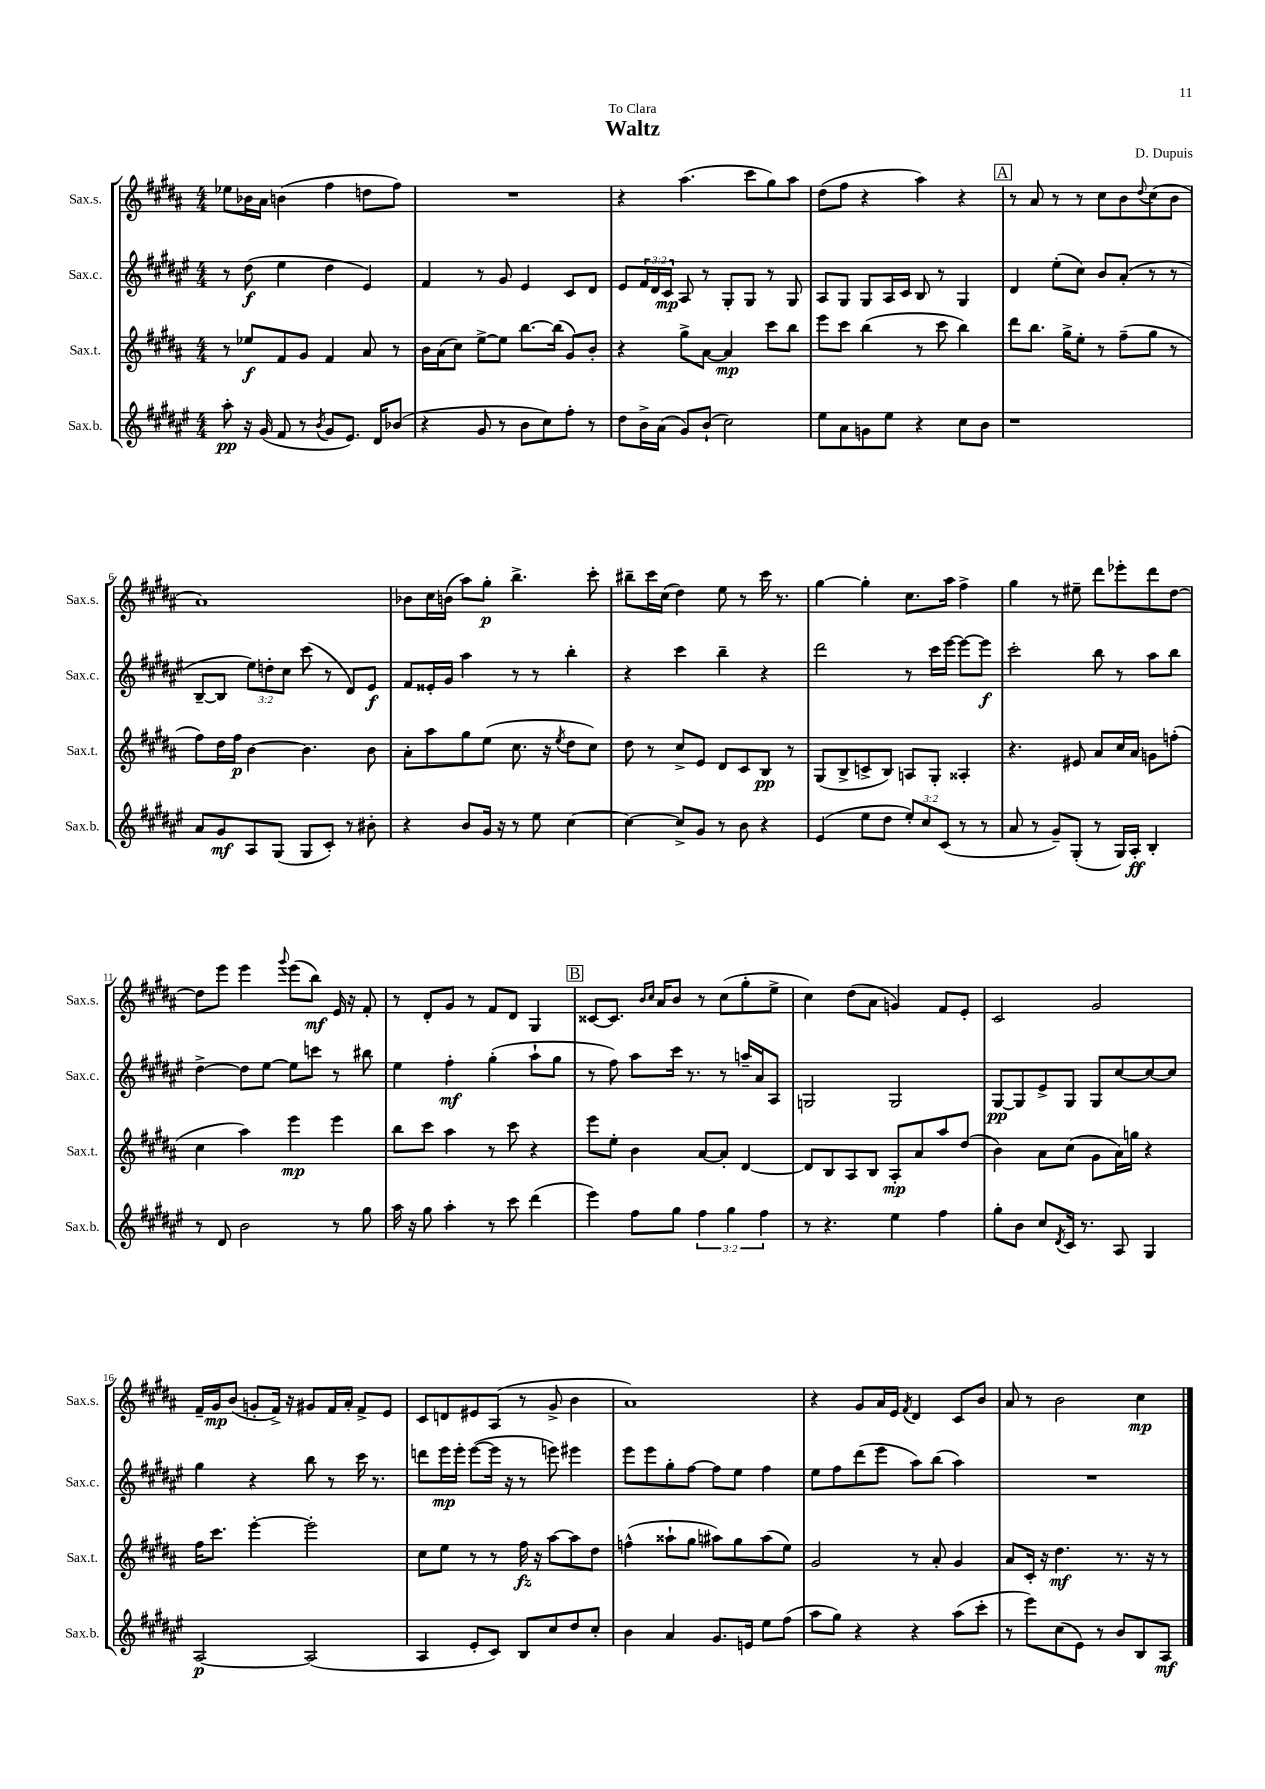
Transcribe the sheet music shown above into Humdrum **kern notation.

**kern	**kern	**kern	**kern
*staff4	*staff3	*staff2	*staff1
*clefG2	*clefG2	*clefG2	*clefG2
*k[f#c#g#d#a#e#]	*k[f#c#g#d#a#]	*k[f#c#g#d#a#e#]	*k[f#c#g#d#a#]
*M4/4	*M4/4	*M4/4	*M4/4
8aa#'\	8r	8r	8ee-\L
16r	8ee-/L	(8dd#\	16b-\L
(16g#/	.	.	16a#\JJ
8f#/	8f#/	4ee#\	(4b\
8r	8g#/J	.	.
8qb/	.	.	.
8g#/L	4f#/	4dd#\	4ff#\
8.e#/J)	.	.	.
.	8a#/	4e#/)	8dd\L
16d#/LK	.	.	.
(8b-/J	8r	.	8ff#\J)
=	=	=	=
4r	16b\LL	4f#/	1r
.	(16a#\J	.	.
.	8cc#\J)	.	.
8g#/	[8ee^\L	8r	.
8r	8ee\]J	8g#/	.
8b\L	[8.bb\L	4e#/	.
8cc#\)	.	.	.
.	(16bb\]Jk	.	.
8ff#'\J	8g#/L)	8c#/L	.
8r	8b'/J	8d#/J	.
=	=	=	=
8dd#\L	4r	8e#/L	4r
16b^\L	.	24f#/L	.
.	.	24d#/	.
(16a#\JJ	.	.	.
.	.	24c#/JJ	.
8g#/L)	8gg#^\L	8A#/	(4.aa#\
(8b`/J	[8a#\J	8r	.
2cc#\)	4a#/]	8G#'/L	.
.	.	8G#/J	8ccc#\L
.	8ccc#\L	8r	8gg#\)
.	8bb\J	8G#/	8aa#\J
=	=	=	=
8ee#\L	8eee\L	8A#/L	(8dd#\L
8a#\	8ccc#\J	8G#/J	8ff#\J
8g\	(4bb\	8G#/L	4r
8ee#\J	.	16A#/L	.
.	.	16c#/JJ	.
4r	8r	8B/	4aa#\)
.	8ccc#\	8r	.
8cc#\L	4bb\)	4G#/	4r
8b\J	.	.	.
=	=	=	=
1r	8ddd#\L	4d#/	8r
.	8.bb\J	.	8a#/
.	.	(8ee#'\L	8r
.	16gg#^\LK	.	.
.	8ee'\J	8cc#\J)	8r
.	8r	8b/L	8cc#\L
.	(8ff#~\L	(8a#'/J	8b\
.	.	.	8qqdd#/
.	8gg#\J	8r	(8cc#\
.	8r	8r	8b\J
=	=	=	=
8a#/L	8ff#\L)	[8B~/L	1a#)
8g#/	16dd#\L	8B/]J	.
.	16ff#\JJ	.	.
8A#/	[4b\	12ee#\L)	.
.	.	12dd'\	.
(8G#/J	.	.	.
.	.	12cc#\J	.
8G#/L	4.b\]	(8ccc#\	.
8c#'/J)	.	8r	.
8r	.	8d#/L)	.
8b#'\	8b\	8e#/J	.
=	=	=	=
4r	8a#'\L	8f#/L	8b-\L
.	8aa#\	16e##'/L	16cc#\L
.	.	16g#/JJ	(16b\JJ
8b/L	8gg#\	4aa#\	8aa#\L)
16g#/Jk	(8ee\J	.	8gg#'\J
16r	.	.	.
8r	8.cc#\	8r	4.bb^\
8ee#\	.	8r	.
.	16r	.	.
.	8qee/	.	.
[4cc#\	8dd#\L	4bb'\	.
.	8cc#\J)	.	8ccc#'\
=	=	=	=
4cc#\_	8dd#\	4r	8bb#~\L
.	8r	.	16ccc#\L
.	.	.	(16cc#\JJ
8cc#^/]L	8cc#^/L	4ccc#\	4dd#\)
8g#/J	8e/J	.	.
8r	8d#/L	4bb~\	8ee\
8b\	8c#/	.	8r
4r	8B/J	4r	16ccc#\
.	.	.	8.r
.	8r	.	.
=	=	=	=
(4e#/	(8G#/L	2ddd#\	[4gg#\
.	8B^/	.	.
8ee#\L	8c^/	.	4gg#'\]
8dd#\J	8B/J)	.	.
12ee#'/L)	8A/L	8r	8.cc#\L
12cc#/	.	.	.
.	8G#'/J	16ccc#\LL	.
(12c#/J	.	.	.
.	.	[16eee#\JJ	16aa#\Jk
8r	4A##'/	8eee#\_L	4ff#^\
8r	.	8eee#\]J	.
=	=	=	=
8a#/	4.r	2ccc#'\	4gg#\
8r	.	.	.
8g#~/L)	.	.	8r
(8G#'/J	8e#/	.	8ee#~\
8r	8a#/L	8bb\	8ddd#\L
16G#/LL)	16cc#/L	8r	8eee-'\
16A#'/JJ	16a#/JJ	.	.
4B'/	8g\L	8aa#\L	8ddd#\
.	(8ff'\J	8bb\J	[8dd#\J
=	=	=	=
8r	4cc#\	[4dd#^\	8dd#\]L
8d#/	.	.	8eee\J
2b\	4aa#\)	8dd#\]L	4eee\
.	.	[8ee#\J	.
.	.	.	8qqggg#/
.	4eee\	8ee#\]L	(8eee\L
.	.	8ccc\J	8bb\J)
8r	4eee\	8r	16e/
.	.	.	16r
8gg#\	.	8bb#\	8f#'/
=	=	=	=
16aa#\	8bb\L	4ee#\	8r
16r	.	.	.
8gg#\	8ccc#\J	.	8d#'/L
4aa#'\	4aa#\	4ff#'\	8g#/J
.	.	.	8r
8r	8r	(4gg#'\	8f#/L
8ccc#\	8ccc#\	.	8d#/J
(4ddd#\	4r	8aa#`\L	4G#/
.	.	8gg#\J	.
=	=	=	=
4eee#\)	8eee\L	8r	[8c##/L
.	8ee'\J	8ff#\)	8.c##/]J
8ff#\L	4b\	8aa#\L	.
.	.	.	16qqb/LL
.	.	.	16qqcc#/JJ
.	.	.	16a#/LK
8gg#\J	.	16ccc#\Jk	8b/J
.	.	8.r	.
6ff#\	[8a#/L	.	8r
.	8a#'/]J	8r	(8cc#\L
6gg#\	.	.	.
.	[4d#/	16aa~/LL	8gg#'\
.	.	16a#/J	.
6ff#\	.	.	.
.	.	8A#/J	8ee^\J
=	=	=	=
8r	8d#/]L	2G/	4cc#\)
4.r	8B/	.	.
.	8A#/	.	(8dd#\L
.	8B/J	.	8a#\J
4ee#\	8A#'/L	2G/	4g/)
.	8a#/	.	.
4ff#\	8aa#/	.	8f#/L
.	(8dd#/J	.	8e'/J
=	=	=	=
8gg#'\L	4b\)	[8G#/L	2c#/
8b\J	.	8G#/]	.
8cc#/L	8a#\L	8e#^/	.
8qd#/	.	.	.
16c#/Jk	(8cc#\J	8G#/J	.
8.r	.	.	.
.	8g#\L	8G#/L	2g#/
8A#/	16a#\L)	[8cc#/	.
.	16gg\JJ	.	.
4G#/	4r	8cc#/_	.
.	.	8cc#/]J	.
=	=	=	=
[2A#/	16ff#\LK	4gg#\	16f#~/LL
.	8.ccc#\J	.	16g#/J
.	.	.	(8b/J
.	[4eee'\	4r	8g'/L
.	.	.	16f#^/Jk)
.	.	.	16r
(2A#/]	2eee'\]	8bb\	8g#/L
.	.	8r	16f#/L
.	.	.	16a#'/JJ
.	.	16ccc#\	8f#^/L
.	.	8.r	.
.	.	.	8e/J
=	=	=	=
4A#/	8cc#\L	8ddd\L	8c#/L
.	8ee\J	16eee#\L	8d/
.	.	16eee#'\JJ	.
8e#'/L	8r	([8eee#\L	8e#/
8c#/J)	8r	16eee#\]Jk	(8A#/J
.	.	16r	.
8B/L	16ff#\	8r	8r
.	16r	.	.
8cc#/	[8aa#\L	8eee\)	8g#^/
8dd#/	8aa#\]	4eee#\	4b\
8cc#'/J	8dd#\J	.	.
=	=	=	=
4b\	(4ff^^\	8eee#\L	1a#)
.	.	8eee#\	.
4a#/	8aa##`\L	8gg#'\	.
.	8gg#\J	[8ff#\J	.
8.g#/L	8aa#\L)	8ff#\]L	.
.	8gg#\	8ee#\J	.
16e/Jk	.	.	.
8ee#\L	(8aa#\	4ff#\	.
(8ff#\J	8ee\J)	.	.
=	=	=	=
8aa#\L	2g#/	8ee#\L	4r
8gg#\J)	.	8ff#\	.
4r	.	(8ddd#\	8g#/L
.	.	8eee#\J	16a#/L
.	.	.	16e/JJ
.	.	.	8qf#/
4r	8r	8aa#\L)	4d#/
.	8a#'/	(8bb\J	.
(8aa#\L	4g#/	4aa#\)	8c#/L
8ccc#'\J	.	.	8b/J
=	=	=	=
8r	8a#/L	1r	8a#/
8eee#\L)	16c#'/Jk	.	8r
.	16r	.	.
(8cc#\	4.dd#\	.	2b\
8e#\J)	.	.	.
8r	.	.	.
8b/L	8.r	.	.
8B/	.	.	4cc#\
.	16r	.	.
8A#/J	8r	.	.
==	==	==	==
*-	*-	*-	*-
